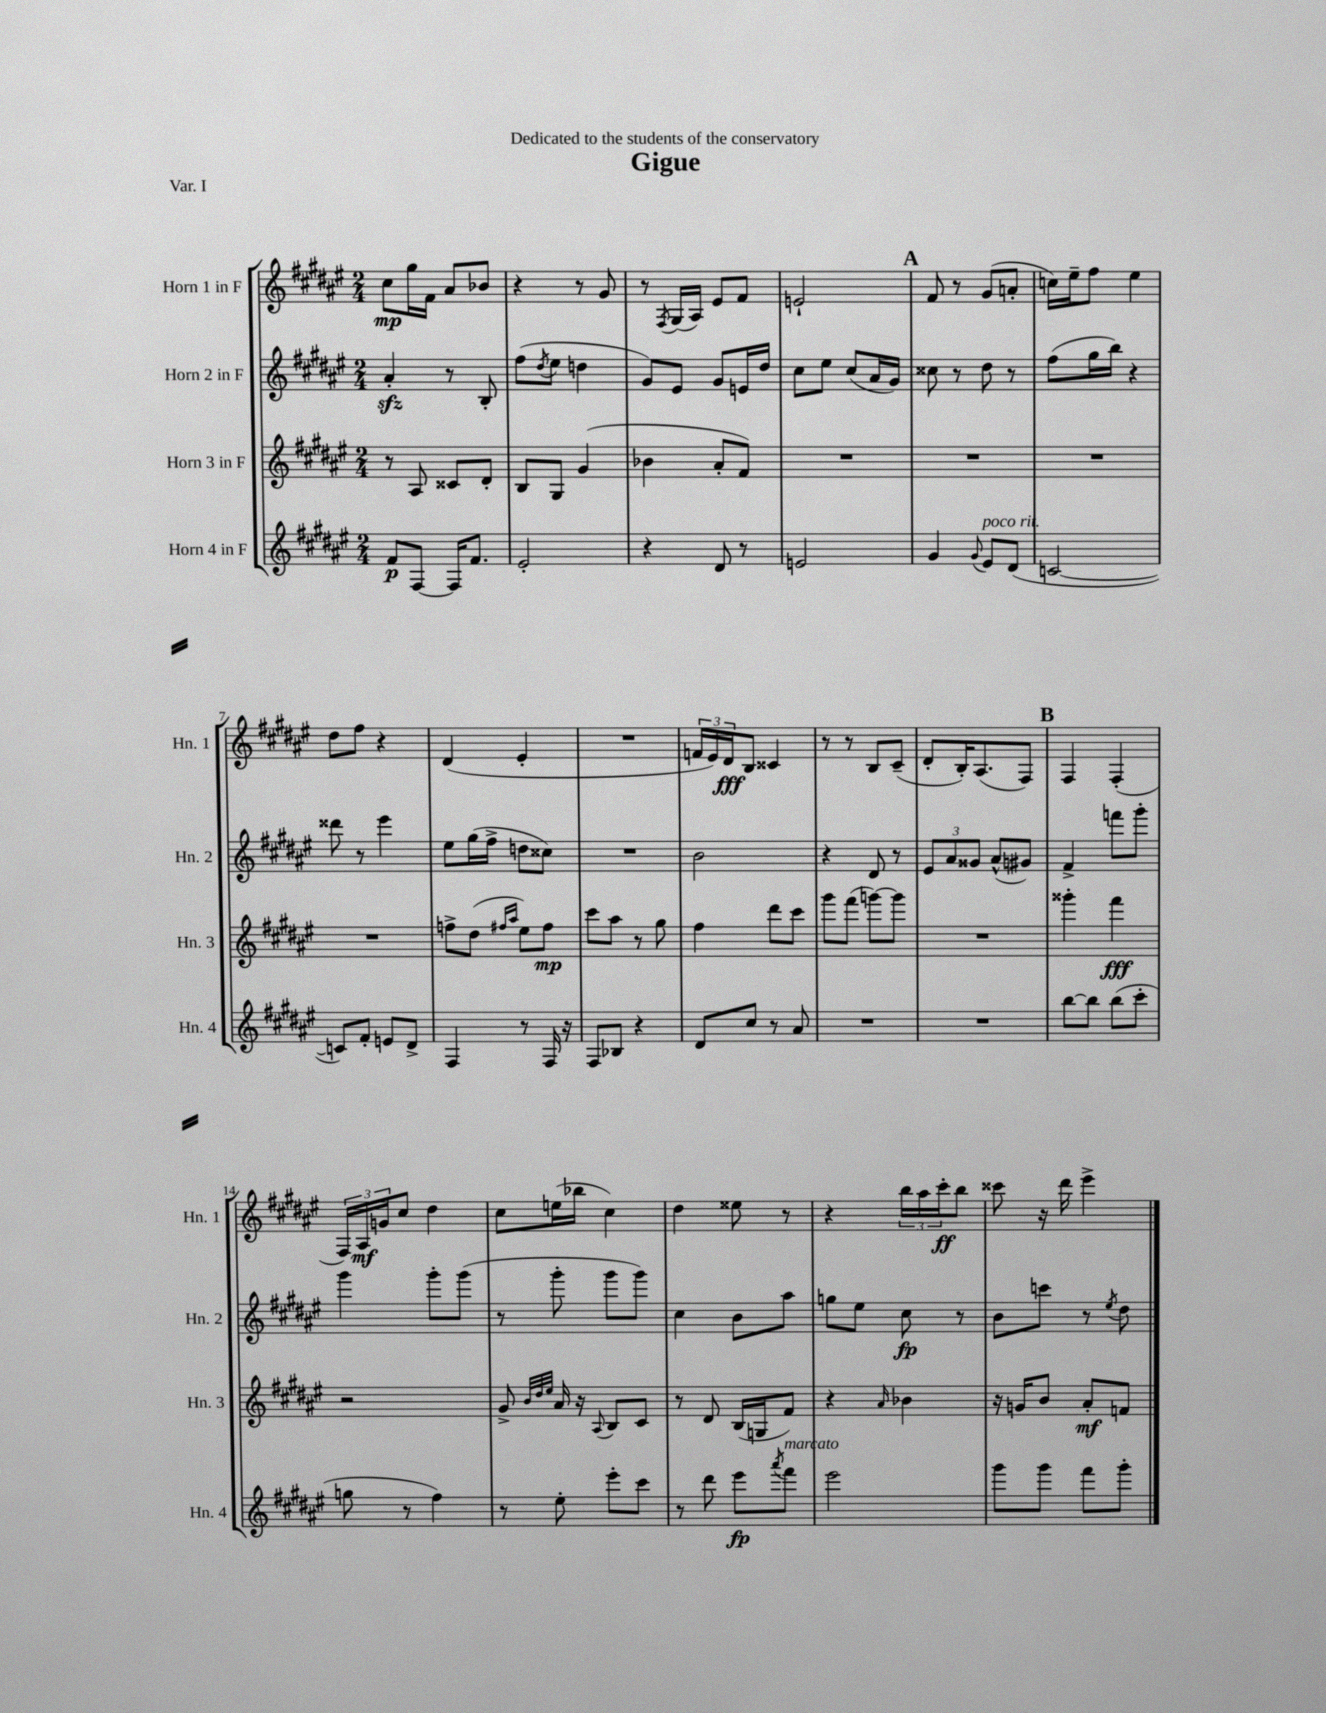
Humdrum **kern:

**kern	**dynam	**kern	**dynam	**kern	**dynam	**kern	**dynam
*part4	*part4	*part3	*part3	*part2	*part2	*part1	*part1
*staff4	*staff4	*staff3	*staff3	*staff2	*staff2	*staff1	*staff1
*I"Horn 4 in F	*	*I"Horn 3 in F	*	*I"Horn 2 in F	*	*I"Horn 1 in F	*
*I'Hn. 4	*	*I'Hn. 3	*	*I'Hn. 2	*	*I'Hn. 1	*
*clefG2	*	*clefG2	*	*clefG2	*	*clefG2	*
*k[f#c#g#d#a#e#]	*	*k[f#c#g#d#a#e#]	*	*k[f#c#g#d#a#e#]	*	*k[f#c#g#d#a#e#]	*
*M2/4	*	*M2/4	*	*M2/4	*	*M2/4	*
=1	=1	=1	=1	=1	=1	=1	=1
8f#/L	p	8r	.	4a#zz'/	.	8cc#\L	mp
[8F#/J	.	8A#/	.	.	.	16gg#\L	.
.	.	.	.	.	.	16f#\JJ	.
16F#/KL]	.	8c##X/L	.	8r	.	8a#/L	.
8.f#/J	.	.	.	.	.	.	.
.	.	8d#'/J	.	8B'/	.	8b-X/J	.
=2	=2	=2	=2	=2	=2	=2	=2
2e#'/	.	8B/L	.	(8ff#\L	.	4r	.
.	.	.	.	8qdd#/	.	.	.
.	.	8G#/J	.	8ee#\J	.	.	.
.	.	(4g#/	.	4ddn\	.	8r	.
.	.	.	.	.	.	8g#/	.
=3	=3	=3	=3	=3	=3	=3	=3
4r	.	4b-X\	.	8g#/L)	.	8r	.
.	.	.	.	.	.	8qF#/	.
.	.	.	.	8e#/J	.	(16G#/LL	.
.	.	.	.	.	.	16A#/JJ)	.
8d#/	.	8a#'/L	.	8g#/L	.	8e#/L	.
8r	.	8f#/J)	.	16en/L	.	8f#/J	.
.	.	.	.	16dd#/JJ	.	.	.
=4	=4	=4	=4	=4	=4	=4	=4
2en/	.	2r	.	8cc#\L	.	2en`/	.
.	.	.	.	8ee#\J	.	.	.
.	.	.	.	(8cc#/L	.	.	.
.	.	.	.	16a#/L	.	.	.
.	.	.	.	16g#/JJ)	.	.	.
!!LO:REH:place=s1:t=A
=5	=5	=5	=5	=5	=5	=5	=5
4g#/	.	2r	.	8cc##X\	.	8f#/	.
.	.	.	.	8r	.	8r	.
8qqg#/	.	.	.	.	.	.	.
!LO:TX:a:i:t=poco rit.	!	!	!	!	!	!	!
8e#/L	.	.	.	8dd#\	.	(8g#/L	.
(8d#/J	.	.	.	8r	.	8an'/J	.
=6	=6	=6	=6	=6	=6	=6	=6
[2cn/	.	2r	.	(8ff#\L	.	16ccn\LL)	.
.	.	.	.	.	.	16ee#~\J	.
.	.	.	.	16gg#\L	.	8ff#\J	.
.	.	.	.	16bb\JJ)	.	.	.
.	.	.	.	4r	.	4ee#\	.
!!LO:LB:g=z
=7	=7	=7	=7	=7	=7	=7	=7
8cn/L])	.	2r	.	8ddd##X\	.	8dd#\L	.
8f#'/J	.	.	.	8r	.	8ff#\J	.
8en/L	.	.	.	4eee#\	.	4r	.
8d#^/J	.	.	.	.	.	.	.
=8	=8	=8	=8	=8	=8	=8	=8
4F#/	.	8ffn^\L	.	8ee#\L	.	(4d#/	.
.	.	(8dd#\J	.	(16gg#\L	.	.	.
.	.	.	.	16ff#^\JJ	.	.	.
.	.	16qqff#X/LL	.	.	.	.	.
.	.	16qqaa#/JJ	.	.	.	.	.
8r	.	8ee#\L)	.	8ddn\L	.	4e#'/	.
16F#/	.	8ff#\J	mp	8cc##X\J)	.	.	.
16r	.	.	.	.	.	.	.
=9	=9	=9	=9	=9	=9	=9	=9
8F#/L	.	8ccc#\L	.	2r	.	2r	.
8B-X/J	.	8aa#\J	.	.	.	.	.
4r	.	8r	.	.	.	.	.
.	.	8gg#\	.	.	.	.	.
=10	=10	=10	=10	=10	=10	=10	=10
8d#/L	.	4ff#\	.	2b\	.	24fn/LL	.
.	.	.	.	.	.	24e#/)	.
.	.	.	.	.	.	24d#/J	fff
8cc#/J	.	.	.	.	.	8B/J	.
8r	.	8ddd#\L	.	.	.	4c##X/	.
8a#/	.	8ccc#\J	.	.	.	.	.
=11	=11	=11	=11	=11	=11	=11	=11
2r	.	8ggg#\L	.	4r	.	8r	.
.	.	(8fff#\J	.	.	.	8r	.
.	.	[8gggn\L)	.	8d#/	.	8B/L	.
.	.	8ggg\J]	.	8r	.	(8c#~/J	.
=12	=12	=12	=12	=12	=12	=12	=12
2r	.	2r	.	12e#/L	.	8d#'/L	.
.	.	.	.	12a#/	.	.	.
.	.	.	.	.	.	16B'/K)	.
.	.	.	.	12g##X/J	.	.	.
.	.	.	.	.	.	(8.A#/	.
.	.	.	.	(8a#^^/L	.	.	.
.	.	.	.	8g#X/J)	.	8F#/J)	.
!!LO:REH:place=s1:t=B
=13	=13	=13	=13	=13	=13	=13	=13
[8bb\L	.	4ggg##X'\	.	4f#^/	.	4F#/	.
8bb\J]	.	.	.	.	.	.	.
(8bb\L	.	4fff#\	fff	8fffn\L	.	(4F#'/	.
8ccc#'\J	.	.	.	8ggg#'\J	.	.	.
!!LO:LB:g=z
=14	=14	=14	=14	=14	=14	=14	=14
8ggn\	.	2r	.	4ggg#\	.	24F#/LL)	.
.	.	.	.	.	.	24A#/	mf
.	.	.	.	.	.	24gn/J	.
8r	.	.	.	.	.	8cc#/J	.
4ff#\)	.	.	.	8ggg#'\L	.	4dd#\	.
.	.	.	.	(8ggg#\J	.	.	.
=15	=15	=15	=15	=15	=15	=15	=15
8r	.	8g#^/	.	8r	.	8cc#\L	.
.	.	32qqb/LLL	.	.	.	.	.
.	.	32qqdd#/	.	.	.	.	.
.	.	32qqee#/JJJ	.	.	.	.	.
8ee#'\	.	16a#/	.	8ggg#'\	.	(16een\L	.
.	.	16r	.	.	.	16bb-X\JJ	.
.	.	8qqA#/	.	.	.	.	.
8eee#'\L	.	8B/L	.	8ggg#\L	.	4cc#\)	.
8ccc#\J	.	8c#/J	.	8ggg#\J)	.	.	.
=16	=16	=16	=16	=16	=16	=16	=16
8r	.	8r	.	4cc#\	.	4dd#\	.
8ddd#\	.	8d#/	.	.	.	.	.
8eee#\L	fp	(16B/LL	.	8b\L	.	8ee##X\	.
.	.	16Gn/J	.	.	.	.	.
8qaaa#/	.	.	.	.	.	.	.
!LO:TX:a:i:t=marcato	!	!	!	!	!	!	!
8fff#\J	.	8f#/J)	.	8aa#\J	.	8r	.
=17	=17	=17	=17	=17	=17	=17	=17
2eee#\	.	4r	.	8ggn\L	.	4r	.
.	.	.	.	8ee#\J	.	.	.
.	.	16qqa#/	.	.	.	.	.
.	.	4b-X\	.	8cc#\	fp	24bb\LL	.
.	.	.	.	.	.	24aa#\	.
.	.	.	.	.	.	24ccc#'\J	ff
.	.	.	.	8r	.	8bb\J	.
=18	=18	=18	=18	=18	=18	=18	=18
8ggg#\L	.	16r	.	8b\L	.	8ccc##X\	.
.	.	16gn/KL	.	.	.	.	.
8ggg#\J	.	8b/J	.	8cccn\J	.	16r	.
.	.	.	.	.	.	16ddd#\	.
8fff#\L	.	8a#'/L	mf	8r	.	4eee#^\	.
.	.	.	.	8qee#/	.	.	.
8ggg#'\J	.	8fn/J	.	8dd#\	.	.	.
==	==	==	==	==	==	==	==
*-	*-	*-	*-	*-	*-	*-	*-
